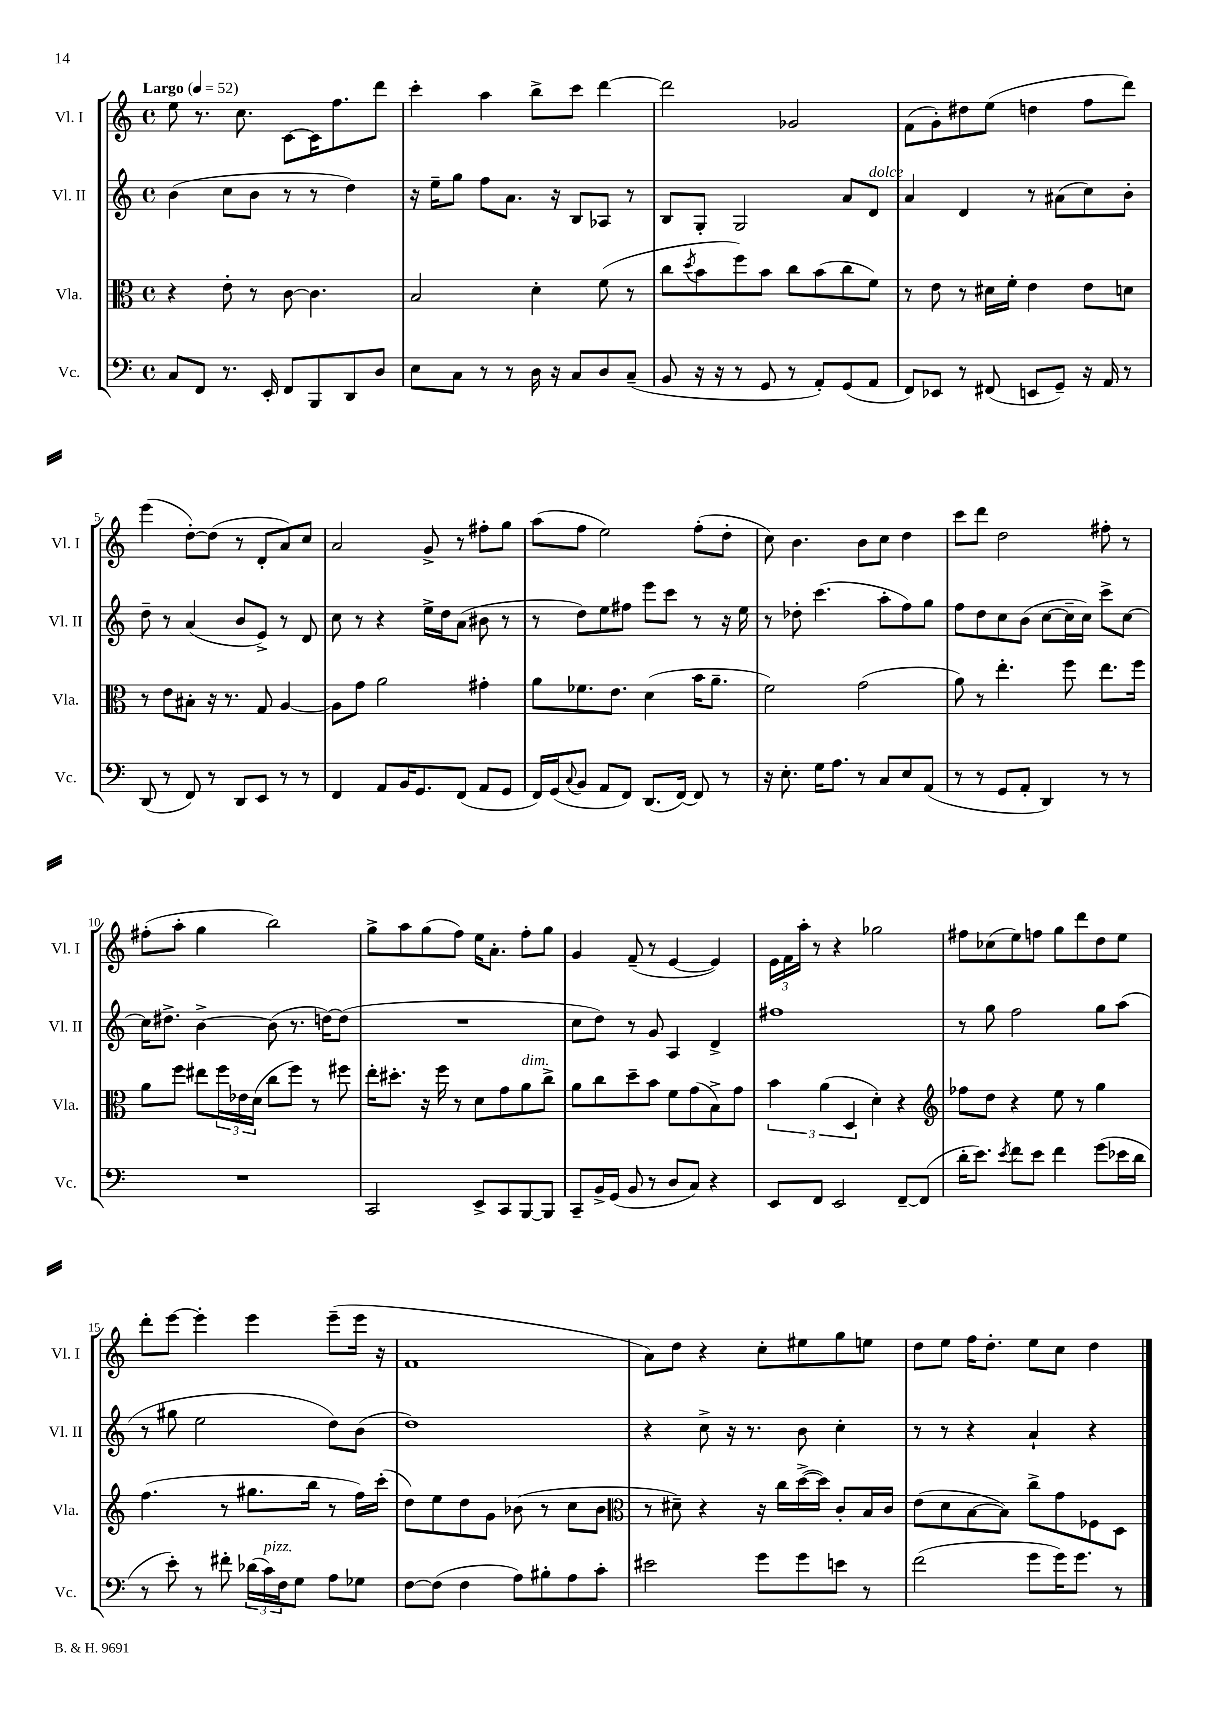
<<
\new StaffGroup <<
\new Staff = "s0" \with { instrumentName = "Vl. I" shortInstrumentName = "Vl. I" } {
    \clef treble \key c \major \defaultTimeSignature \time 4/4 \tempo "Largo" 4 = 52
    e''8 r8. c''8. c'8~ c'16 f''8. d'''8 |
    c'''4-. a''4 b''8-> c'''8 d'''4~ |
    d'''2 ges'2 |
    f'8( g'8-.) dis''8 e''8( d''4 f''8 d'''8) |
    e'''4( d''8~-.) d''8( r8 d'8-. a'8) c''8 |
    a'2 g'8-> r8 fis''8-. g''8 |
    a''8( f''8 e''2) f''8-.( d''8-. |
    c''8) b'4. b'8 c''8 d''4 |
    c'''8 d'''8 d''2 fis''8-. r8 |
    fis''8-.( a''8-. g''4 b''2) |
    g''8-> a''8 g''8( f''8) e''16 a'8.-. f''8-. g''8 |
    g'4 f'8--( r8 e'4~ e'4) |
    \tuplet 3/2 { e'16 f'16 a''16-. } r8 r4 ges''2 |
    fis''8 ces''8( e''8) f''8 g''8 d'''8 d''8 e''8 |
    d'''8-. e'''8~ e'''4-. e'''4 e'''8--( e'''16 r16 |
    f'1 |
    a'8) d''8 r4 c''8-. eis''8 g''8 e''8 |
    d''8 e''8 f''16 d''8.-. e''8 c''8 d''4 \bar "|." |
}
\new Staff = "s1" \with { instrumentName = "Vl. II" shortInstrumentName = "Vl. II" } {
    \clef treble \key c \major \defaultTimeSignature \time 4/4
    b'4( c''8 b'8 r8 r8 d''4) |
    r16 e''16-- g''8 f''8 a'8. r16 b8 aes8 r8 |
    b8 g8-. g2 a'8 d'8^\markup { \italic "dolce" } |
    a'4 d'4 r8 ais'8( c''8) b'8-. |
    d''8-- r8 a'4( b'8 e'8->) r8 d'8 |
    c''8 r8 r4 e''16-> d''16 a'8( bis'8 r8 |
    r8 d''8) e''8 fis''8 e'''8 c'''8 r8 r16 e''16 |
    r8 des''8-. c'''4.( a''8-. f''8) g''8 |
    f''8 d''8 c''8 b'8( c''8~ c''16-- c''16) c'''8-> c''8~ |
    c''16 dis''8.-> b'4~-> b'8( r8. d''16~) d''8( |
    R1 |
    c''8 d''8) r8 g'8 a4 d'4-> |
    fis''1 |
    r8 g''8 f''2 g''8 a''8( |
    r8 gis''8 e''2 d''8) b'8( |
    d''1) |
    r4 c''8-> r16 r8. b'8 c''4-. |
    r8 r8 r4 a'4-! r4 \bar "|." |
}
\new Staff = "s2" \with { instrumentName = "Vla." shortInstrumentName = "Vla." } {
    \clef alto \key c \major \defaultTimeSignature \time 4/4
    r4 e'8-. r8 c'8~ c'4. |
    b2 d'4-. f'8( r8 |
    c''8 \acciaccatura { d''8 } b'8 f''8) b'8 c''8 b'8( c''8 f'8) |
    r8 e'8 r8 dis'16 f'16-. e'4 e'8 d'8 |
    r8 e'8 bis8-. r16 r8. g8 a4~ |
    a8 g'8 a'2 gis'4-. |
    a'8 fes'8. e'8. d'4( b'16 a'8.-- |
    f'2) g'2( |
    a'8) r8 e''4.-. f''8 e''8. f''16 |
    a'8 f''8 eis''8 \tuplet 3/2 { f''16 ees'16 d'16( } c''8 f''8) r8 fis''8 |
    e''16-. dis''8.-. r16 f''16 r8 d'8 g'8 a'8^\markup { \italic "dim." } c''8-> |
    a'8 c''8 d''8-- b'8 f'8 g'8( b8->) g'8 |
    \tuplet 3/2 { b'4 a'4( d4 } d'4-.) r4 |
    \clef treble fes''8 d''8 r4 e''8 r8 g''4 |
    f''4.( r8 gis''8. b''16 r8 f''16) c'''16-.( |
    d''8) e''8 d''8 g'8 bes'8( r8 c''8 bes'8 |
    \clef alto r8 dis'8--) r4 r16 c''16 d''16~->( d''16) c'8-. b16 c'16 |
    e'8( d'8 b8~ b8) c''8-> g'8 fes8 d8 \bar "|." |
}
\new Staff = "s3" \with { instrumentName = "Vc." shortInstrumentName = "Vc." } {
    \clef bass \key c \major \defaultTimeSignature \time 4/4
    c8 f,8 r8. e,16-. f,8 b,,8 d,8 d8 |
    e8 c8 r8 r8 d16 r16 c8 d8 c8--( |
    b,8 r16 r16 r8 g,8 r8 a,8-.) g,8( a,8 |
    f,8) ees,8 r8 fis,8( e,8 g,8--) r16 a,16 r8 |
    d,8( r8 f,8) r8 d,8 e,8 r8 r8 |
    f,4 a,8 b,16 g,8. f,8( a,8 g,8 |
    f,16) g,16( \appoggiatura { c8 } b,8 a,8 f,8) d,8.( f,16~) f,8 r8 |
    r16 e8.-. g16 a8. r8 c8 e8 a,8( |
    r8 r8 g,8 a,8-. d,4) r8 r8 |
    R1 |
    c,2 e,8-> c,8 b,,8~ b,,8 |
    c,8-- b,16-> g,16( b,8 r8 d8 c8) r4 |
    e,8 f,8 e,2 f,8~-- f,8( |
    d'16-. e'8.) \acciaccatura { e'8 } f'8 e'8 f'4 g'8( ees'16 d'16 |
    r8 e'8-.) r8 fis'8-. \tuplet 3/2 { des'16( c'16^\markup { \italic "pizz." }) f16 } g8 a8 ges8 |
    f8~ f8( f4 a8) bis8-. a8 c'8-. |
    eis'2 g'8 g'8 e'8 r8 |
    f'2( g'8 g'16) g'8. r8 \bar "|." |
}
>>
>>
